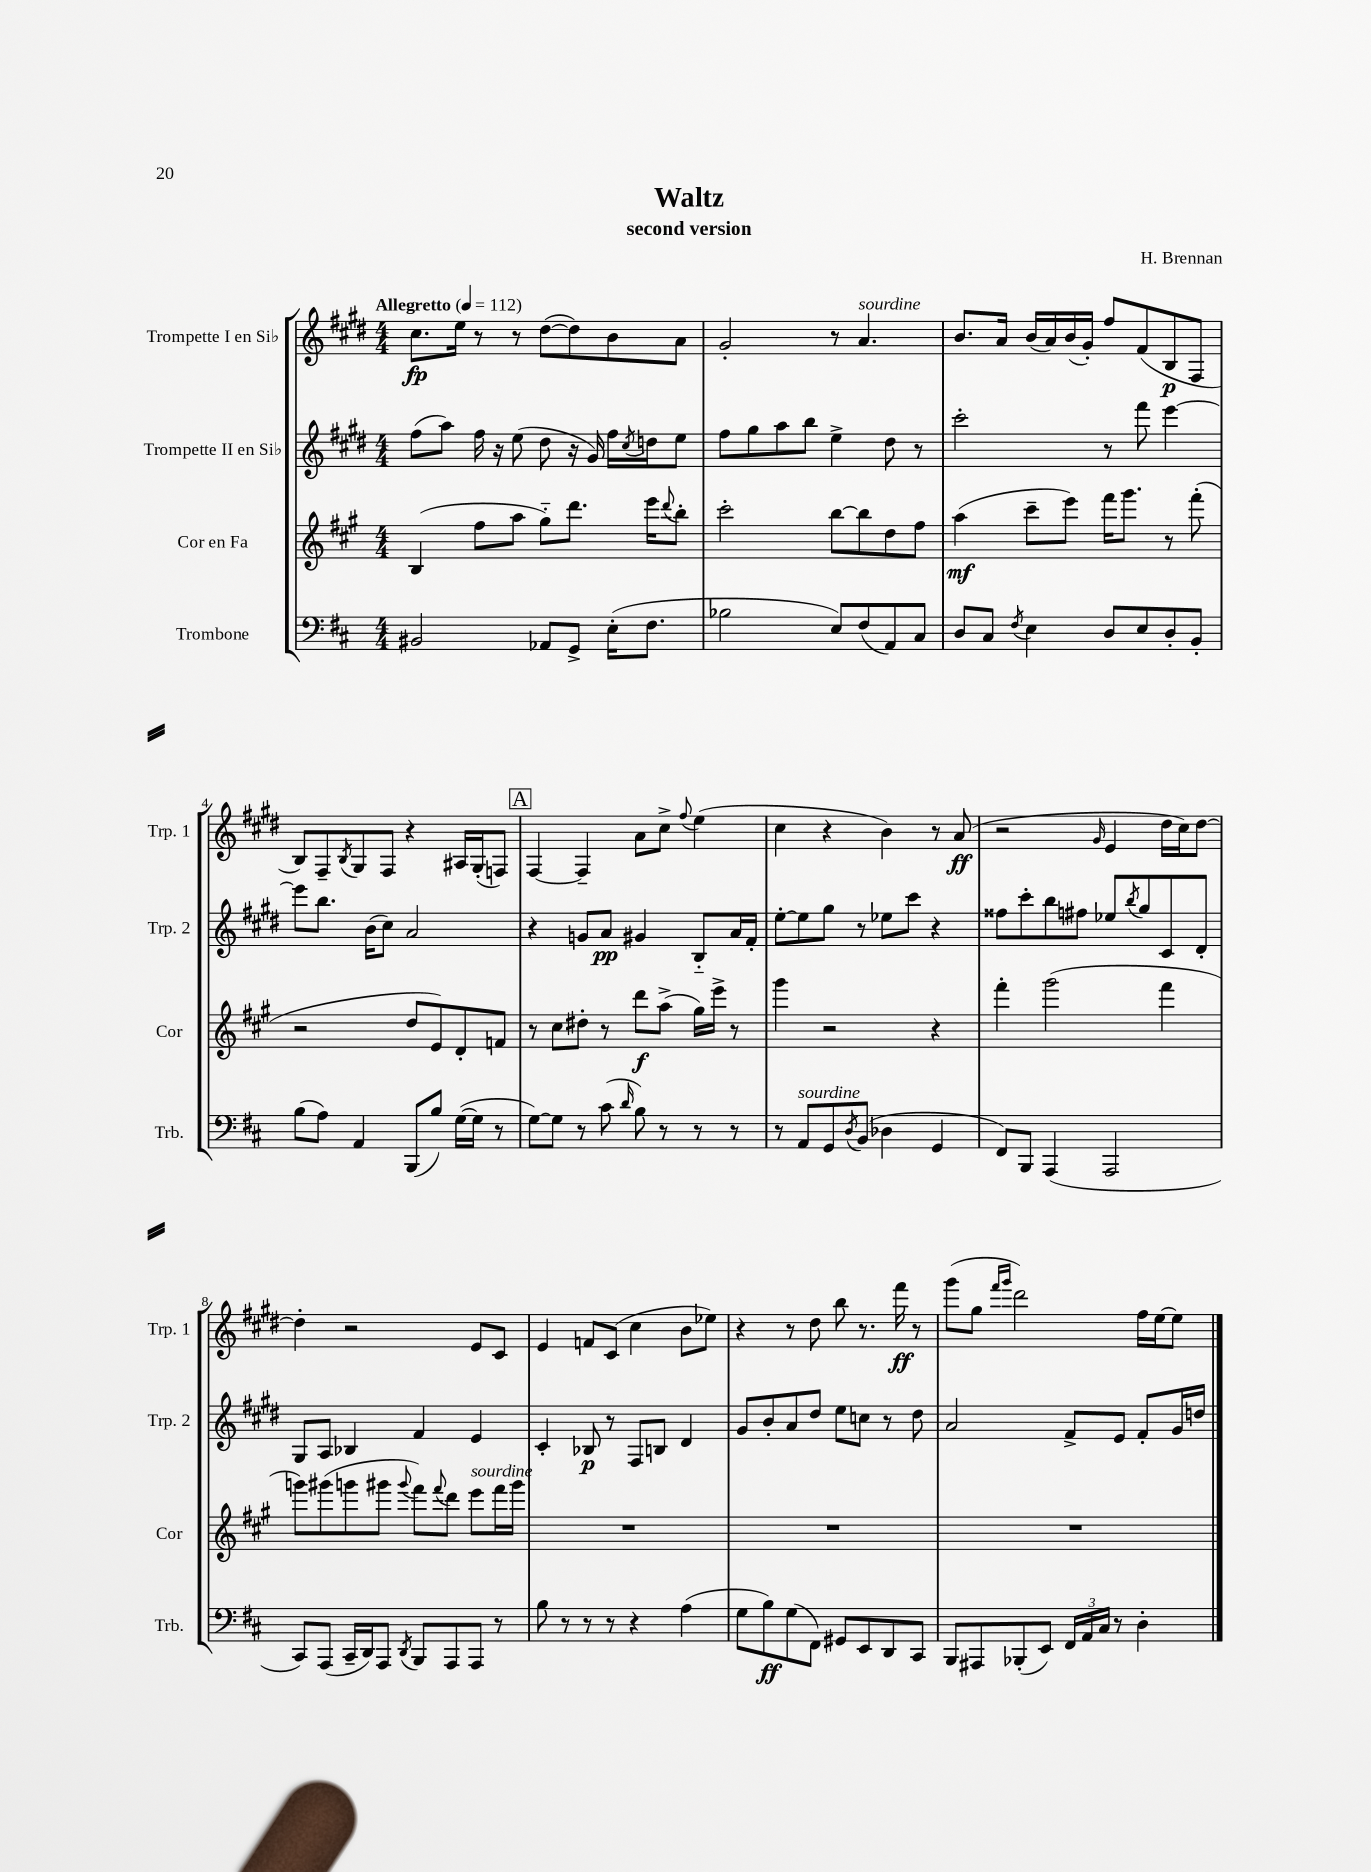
\header { title = "Waltz" composer = "H. Brennan" subtitle = "second version" }
<<
\new StaffGroup <<
\new Staff = "s0" \with { instrumentName = "Trompette I en Sib" shortInstrumentName = "Trp. 1" } {
    \clef treble \key e \major \numericTimeSignature \time 4/4 \tempo "Allegretto" 4 = 112
    cis''8.\fp e''16 r8 r8 dis''8~( dis''8) b'8 a'8 |
    gis'2-. r8 a'4.^\markup { \italic "sourdine" } |
    b'8. a'16 b'16( a'16) b'16( gis'16-.) fis''8 fis'8( b8\p fis8 |
    b8) fis8-- \acciaccatura { b8 } gis8 fis8 r4 ais16 gis16-.( f8) |
    \mark \markup { \box "A" } fis4~ fis4-- a'8 cis''8-> \appoggiatura { fis''8 } e''4( |
    cis''4 r4 b'4) r8 a'8\ff( |
    r2 \grace { gis'16 } e'4 dis''16 cis''16) dis''8~ |
    dis''4-. r2 e'8 cis'8 |
    e'4 f'8 cis'8( cis''4 b'8 ees''8) |
    r4 r8 dis''8 b''8 r8. fis'''16\ff r8 |
    gis'''8( gis''8 \grace { fis'''16 gis'''16 } dis'''2) fis''16 e''16~ e''8 \bar "|." |
}
\new Staff = "s1" \with { instrumentName = "Trompette II en Sib" shortInstrumentName = "Trp. 2" } {
    \clef treble \key e \major \numericTimeSignature \time 4/4
    fis''8( a''8) fis''16 r16 e''8( dis''8 r16 gis'16) fis''16 \acciaccatura { cis''8 } d''16 e''8 |
    fis''8 gis''8 a''8 b''8 e''4-> dis''8 r8 |
    cis'''2-. r8 fis'''8 e'''4~ |
    e'''8 b''8. b'16( cis''8) a'2 |
    \mark \markup { \box "A" } r4 g'8 a'8\pp gis'4 b8-_ a'16 fis'16-. |
    e''8~-. e''8 gis''8 r8 ees''8 cis'''8 r4 |
    fisis''8 cis'''8-. b''8 fis''8 ees''8 \acciaccatura { b''8 } gis''8 cis'8 dis'8-. |
    gis8 a8 bes4 fis'4 e'4 |
    cis'4-. bes8\p r8 fis8 b8 dis'4 |
    gis'8 b'8-. a'8 dis''8 e''8 c''8 r8 dis''8 |
    a'2 fis'8-> e'8 fis'8-. gis'16 d''16 \bar "|." |
}
\new Staff = "s2" \with { instrumentName = "Cor en Fa" shortInstrumentName = "Cor" } {
    \clef treble \key a \major \numericTimeSignature \time 4/4
    b4( fis''8 a''8 gis''8-_) d'''8. e'''16 \appoggiatura { d'''8 } b''8-. |
    cis'''2-. b''8~ b''8 d''8 fis''8 |
    a''4\mf( cis'''8-- e'''8) fis'''16 gis'''8. r8 fis'''8-.( |
    r2 d''8 e'8) d'8-. f'8 |
    \mark \markup { \box "A" } r8 cis''8 dis''8-. r8 d'''8\f a''8->( gis''16) e'''16-> r8 |
    gis'''4 r2 r4 |
    fis'''4-. gis'''2( fis'''4 |
    g'''8) gis'''8( g'''8 gis'''8 \appoggiatura { gis'''8 } fis'''8) \appoggiatura { fis'''8 } d'''8 e'''8^\markup { \italic "sourdine" } fis'''16 gis'''16 |
    R1 |
    R1 |
    R1 \bar "|." |
}
\new Staff = "s3" \with { instrumentName = "Trombone" shortInstrumentName = "Trb." } {
    \clef bass \key d \major \numericTimeSignature \time 4/4
    bis,2 aes,8 g,8-> e16-.( fis8. |
    bes2 e8) fis8( a,8) cis8 |
    d8 cis8 \acciaccatura { fis8 } e4 d8 e8 d8-. b,8-. |
    b8( a8) a,4 b,,8( b8) g16~( g16 r8 |
    \mark \markup { \box "A" } g8~) g8 r8 cis'8( \grace { d'16 } b8) r8 r8 r8 |
    r8 a,8^\markup { \italic "sourdine" } g,8 \acciaccatura { d8 } b,8( des4 g,4 |
    fis,8) b,,8 a,,4( a,,2 |
    cis,8) a,,8( cis,16-- d,16) a,,8 \acciaccatura { d,8 } b,,8 a,,8 a,,8 r8 |
    b8 r8 r8 r8 r4 a4( |
    g8 b8\ff) g8( fis,8) gis,8 e,8 d,8 cis,8 |
    b,,8 ais,,8 bes,,8-.( e,8) \tuplet 3/2 { fis,16 a,16 cis16 } r8 d4-. \bar "|." |
}
>>
>>
